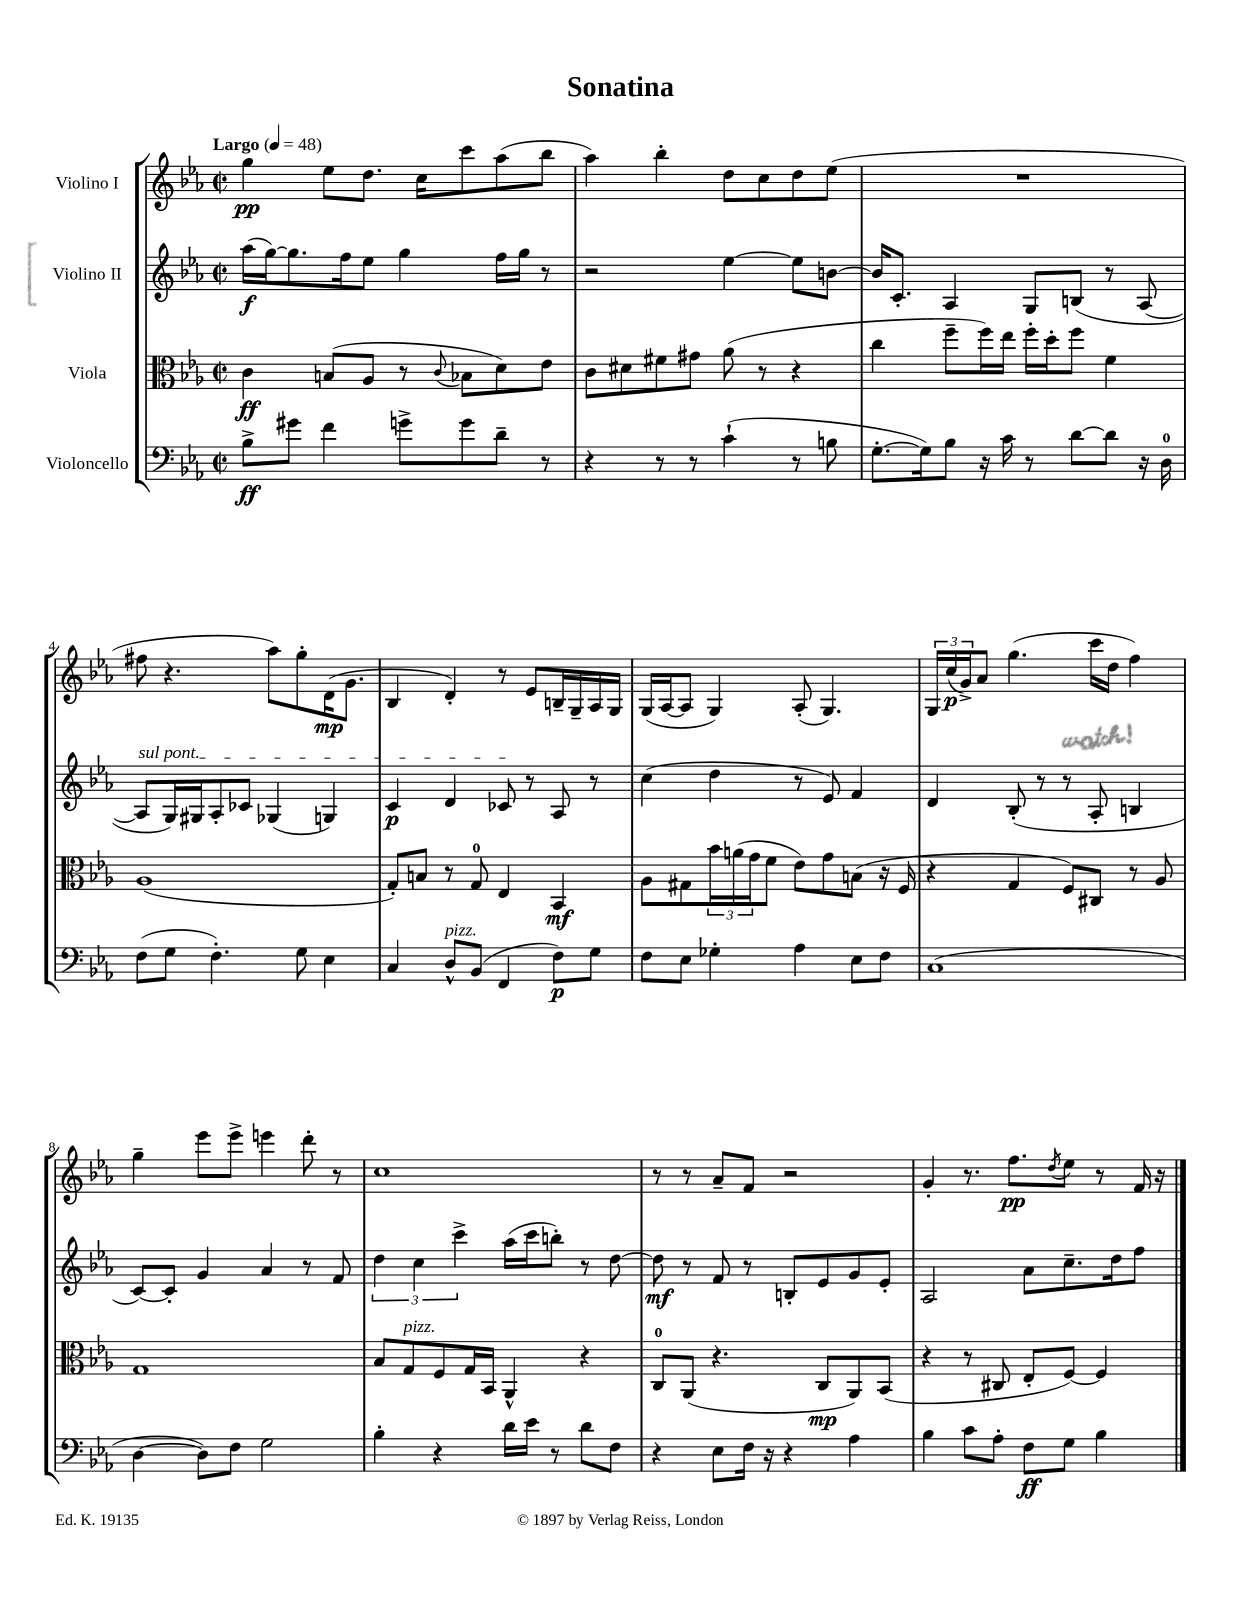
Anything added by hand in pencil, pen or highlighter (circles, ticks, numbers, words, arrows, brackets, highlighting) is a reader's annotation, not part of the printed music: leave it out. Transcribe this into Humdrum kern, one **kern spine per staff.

**kern	**kern	**kern	**kern
*staff4	*staff3	*staff2	*staff1
*clefF4	*clefC3	*clefG2	*clefG2
*k[b-e-a-]	*k[b-e-a-]	*k[b-e-a-]	*k[b-e-a-]
*M2/2	*M2/2	*M2/2	*M2/2
*met(c|)	*met(c|)	*met(c|)	*met(c|)
*MM48	*MM48	*MM48	*MM48
8B-^	4c	(16aa-	4gg
.	.	[16gg)	.
8g#	.	8.gg]	.
4f	(8B	.	8ee-
.	.	16ff	.
.	8A-	8ee-	8.dd
8g^	8r	4gg	.
.	.	.	16cc
.	8qqc	.	.
8g	8B-	.	8ccc
8d~	8d)	16ff	(8aa-
.	.	16gg	.
8r	8e-	8r	8bb-
=	=	=	=
4r	8c	2r	4aa-)
.	8d#	.	.
8r	8f#	.	4bb-'
8r	8g#	.	.
(4c`	(8a-	[4ee-	8dd
.	8r	.	8cc
8r	4r	8ee-]	8dd
8B	.	[8b	(8ee-
=	=	=	=
[8.G'	4cc	16b]	1r
.	.	8.c'	.
16G])	.	.	.
8B-	8ff~	4A-	.
16r	16ff)	.	.
16c	16ee-	.	.
8r	16ff'	8G	.
.	16dd'	.	.
[8d	8ff	(8B	.
8d]	4f	8r	.
16r	.	[8A-	.
16D	.	.	.
=	=	=	=
(8F	(1A-	8A-]	8ff#
8G	.	16G)	4.r
.	.	16G#	.
4.F')	.	8A-'	.
.	.	8c-	.
.	.	(4G-	8aa-)
8G	.	.	8gg'
4E-	.	4G)	(16d
.	.	.	8.g
=	=	=	=
4C	8G')	4c	4B-
.	8B	.	.
8D^^	8r	4d	4d')
(8BB-	8G	.	.
4FF	4E-	8c-	8r
.	.	8r	8e-
8F)	4BB-	8A-	16B~
.	.	.	16G~
8G	.	8r	16A-
.	.	.	16G
=	=	=	=
8F	8A-	(4cc	(16G
.	.	.	[16A-
8E-	8G#	.	8A-]
4G-'	24b-	4dd	4G)
.	(24a	.	.
.	24g	.	.
.	8f	.	.
4A-	8e-)	8r	(8A-'
.	8g	8e-)	4.G)
8E-	(8B	4f	.
8F	16r	.	.
.	16F	.	.
=	=	=	=
(1C	4r	4d	24G
.	.	.	(24cc
.	.	.	24g^)
.	.	.	8a-
.	4G	(8B-'	(4.gg
.	.	8r	.
.	8F)	8r	.
.	8C#	8A-'	16ccc
.	.	.	16dd
.	8r	4B	4ff)
.	8A-	.	.
=	=	=	=
[4D	1G	[8c)	4gg~
.	.	8c']	.
8D])	.	4g	8eee-
8F	.	.	8eee-^
2G	.	4a-	4eee
.	.	8r	8ddd'
.	.	8f	8r
=	=	=	=
4B-'	8B-	6dd	1cc
.	8G	.	.
.	.	6cc	.
4r	8F	.	.
.	.	6ccc^	.
.	16G	.	.
.	16BB-	.	.
16d	4AA-^^	(16aa-	.
16e-	.	16ccc	.
8r	.	8bb')	.
8d	4r	8r	.
8F	.	[8dd	.
=	=	=	=
4r	8C	8dd]	8r
.	(8AA-	8r	8r
8E-	4.r	8f	8a-~
16F	.	8r	8f
16r	.	.	.
4r	.	8B'	2r
.	8C	8e-	.
4A-	8AA-)	8g	.
.	(8BB-	8e-'	.
=	=	=	=
4B-	4r	2A-	4g'
8c	8r	.	8.r
8A-'	8C#	.	.
.	.	.	8.ff
8F	8E-'	8a-	.
.	.	.	8qdd
8G	[8F)	8.cc~	8ee-
4B-	4F]	.	8r
.	.	16dd	.
.	.	8ff	16f
.	.	.	16r
==	==	==	==
*-	*-	*-	*-
